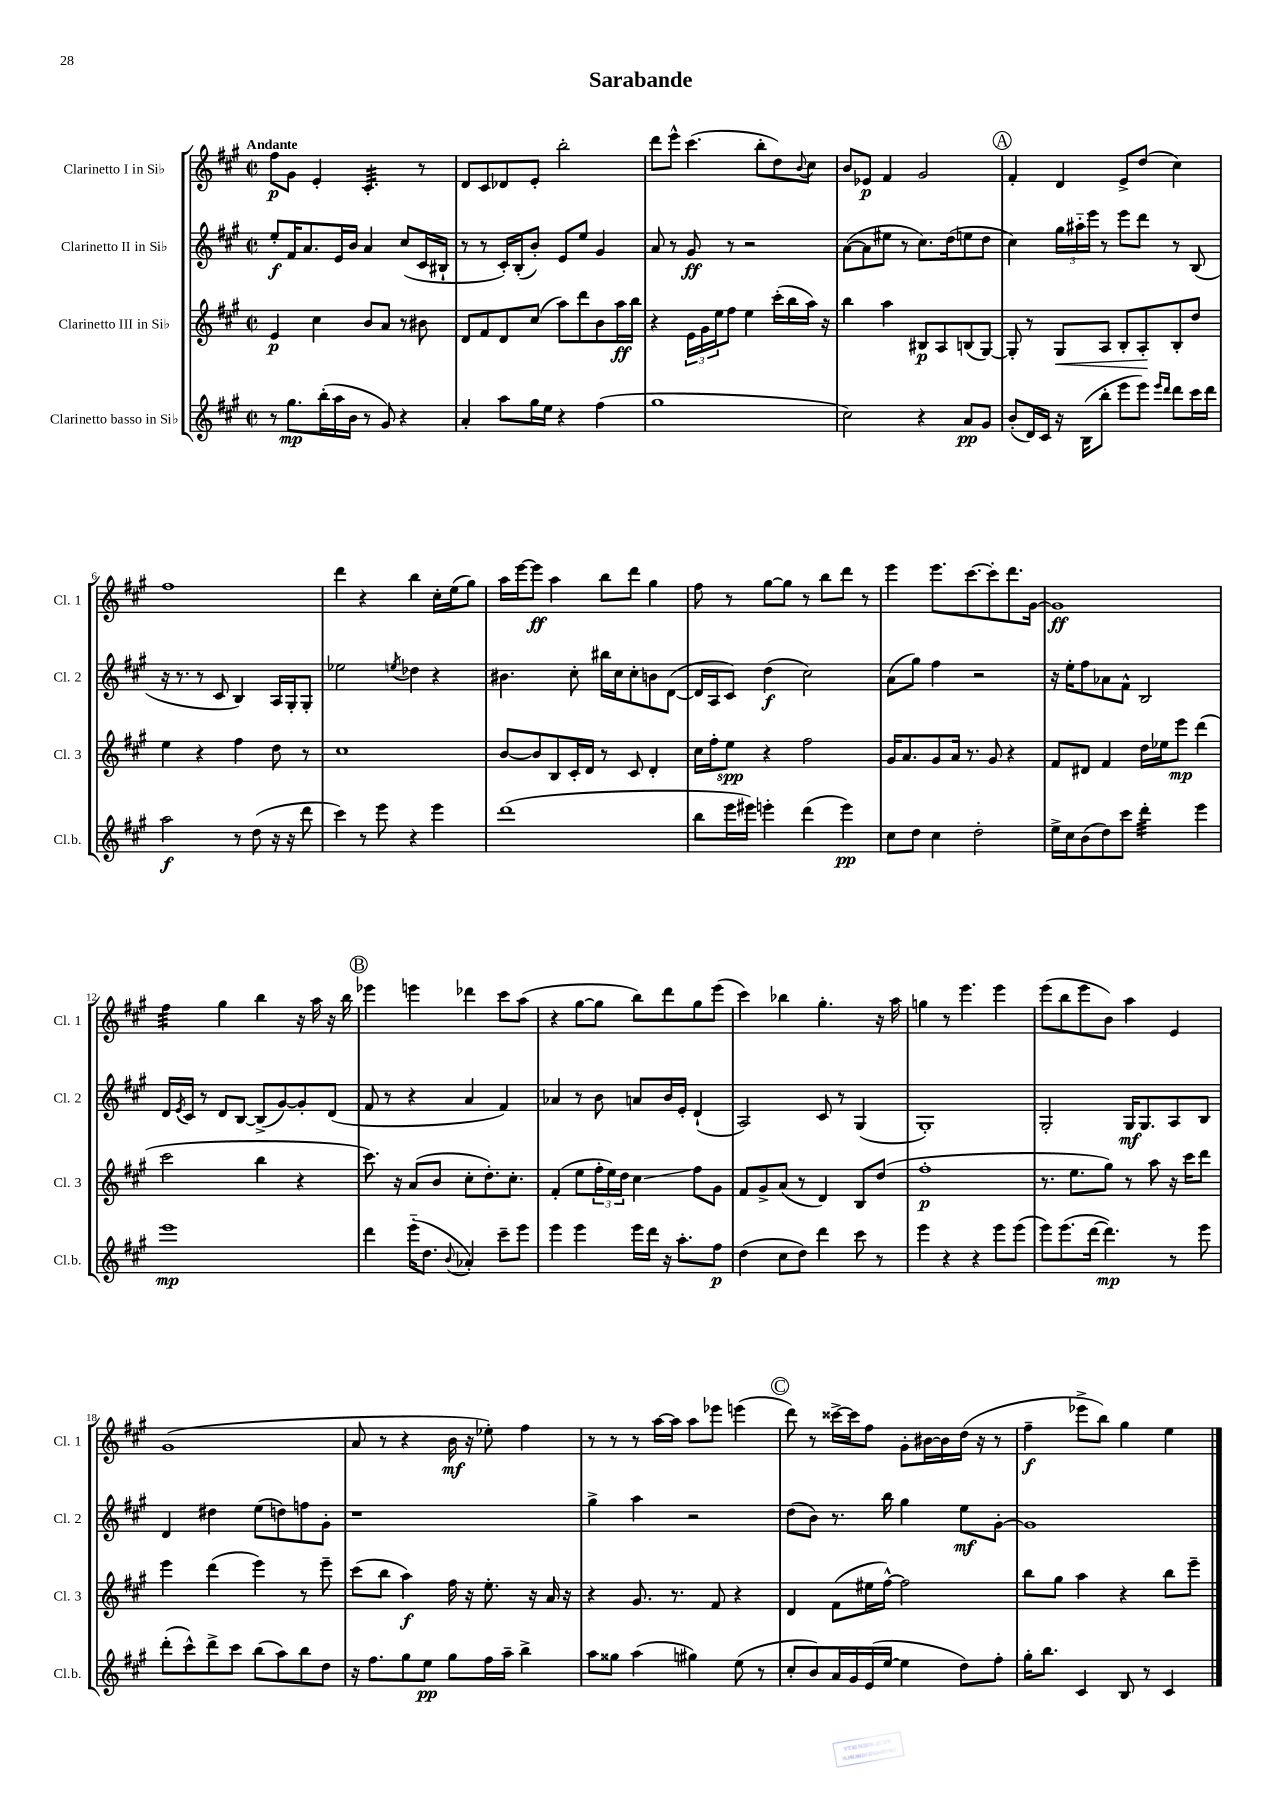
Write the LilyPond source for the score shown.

\header { title = "Sarabande" }
<<
\new StaffGroup <<
\new Staff = "s0" \with { instrumentName = "Clarinetto I in Sib" shortInstrumentName = "Cl. 1" } {
    \clef treble \key a \major \defaultTimeSignature \time 2/2 \tempo "Andante"
    fis''8\p gis'8 e'4-. cis'4.:32-. r8 |
    d'8 cis'8 des'8 e'8-. b''2-. |
    d'''8 e'''8-^ cis'''4.( b''8-. d''8) \appoggiatura { b'8 } cis''8 |
    b'8 ees'8\p fis'4 gis'2 |
    \mark \markup { \circle "A" } fis'4-. d'4 e'8-> d''8( cis''4) |
    fis''1 |
    d'''4 r4 b''4 cis''16-. e''16( gis''8) |
    a''16 e'''16~ e'''8\ff a''4 b''8 d'''8 gis''4 |
    fis''8 r8 gis''8~ gis''8 r8 b''8 d'''8 r8 |
    e'''4 e'''8. cis'''8.~ cis'''8-. d'''8. gis'16~ |
    gis'1\ff |
    fis''4:32 gis''4 b''4 r16 a''16 r16 b''16 |
    \mark \markup { \circle "B" } ees'''4 e'''4 des'''4 cis'''8 a''8( |
    r4 gis''8~ gis''8 b''8) d'''8 gis''8 e'''8( |
    cis'''4) bes''4 gis''4.-. r16 a''16 |
    g''4 r8 e'''4. e'''4 |
    e'''8( b''8 e'''8 b'8) a''4 e'4 |
    gis'1( |
    a'8 r8 r4 b'16\mf r16 ees''8-.) fis''4 |
    r8 r8 r8 a''16~ a''16 a''8 ees'''8 e'''4( |
    \mark \markup { \circle "C" } d'''8) r8 cisis'''16~-> cisis'''16 fis''8 gis'8-. bis'16~ bis'16 d''16( r16 r8 |
    fis''4--\f ees'''8-> b''8) gis''4 e''4 \bar "|." |
}
\new Staff = "s1" \with { instrumentName = "Clarinetto II in Sib" shortInstrumentName = "Cl. 2" } {
    \clef treble \key a \major \defaultTimeSignature \time 2/2
    e''8-.\f fis'16 a'8. e'16 b'16 a'4 cis''8( cis'16 bis16-! |
    r8 r8 cis'16-.) b16-.( b'8-.) e'8 e''8 gis'4 |
    a'8 r8 gis'8\ff r8 r2 |
    a'8~( a'8 eis''8 r8 cis''8.) d''16( e''8 d''8 |
    \mark \markup { \circle "A" } cis''4) \tuplet 3/2 { gis''16 ais''16-_ e'''16 } r8 e'''8 d'''8 r8 b8( |
    r16 r8. r8 cis'8 b4) a16 gis16-. gis8-. |
    ees''2 \acciaccatura { e''8 } des''4 r4 |
    bis'4. cis''8-. bis''16 cis''16 cis''8-. b'8 d'8~( |
    d'16 a16 cis'8) d''4\f( cis''2) |
    a'8( gis''8) fis''4 r2 |
    r16 e''16-. fis''8 aes'8 fis'8-^ b2 |
    d'16 \acciaccatura { e'8 } cis'16 r8 d'8 b8~ b8->( gis'8~) gis'8-. d'8( |
    \mark \markup { \circle "B" } fis'8 r8 r4 a'4 fis'4) |
    aes'4 r8 b'8 a'8 b'16 e'16-. d'4-!( |
    a2) cis'8 r8 gis4( |
    gis1-.) |
    gis2-. gis16\mf gis8. a8 b8 |
    d'4 dis''4 e''8( d''8) f''8 gis'8-. |
    r1 |
    gis''4-> a''4 r2 |
    \mark \markup { \circle "C" } d''8( b'8) r8. b''16 gis''4 e''8\mf gis'8~-. |
    gis'1 \bar "|." |
}
\new Staff = "s2" \with { instrumentName = "Clarinetto III in Sib" shortInstrumentName = "Cl. 3" } {
    \clef treble \key a \major \defaultTimeSignature \time 2/2
    e'4\p cis''4 b'8 a'8 r8 bis'8 |
    d'8 fis'8 d'8 cis''8( a''8) d'''8 b'8 a''16\ff b''16 |
    r4 \tuplet 3/2 { e'16 gis'16 e''16 } fis''8 e''4 cis'''16-.( b''16 a''16) r16 |
    b''4 a''4 bis8\p a8 b8( gis8~) |
    \mark \markup { \circle "A" } gis8-. r8 gis8\< a8 b8-. a8-.\! b8-. d''8 |
    e''4 r4 fis''4 d''8 r8 |
    cis''1 |
    b'8~ b'8 b8 cis'16-. d'16 r8 cis'8 d'4-. |
    cis''16 fis''16-. e''8\spp r4 fis''2 |
    gis'16 a'8. gis'8 a'16 r8. gis'8 r4 |
    fis'8 dis'8 fis'4 d''16 ees''16 e'''8\mp d'''4( |
    cis'''2 b''4 r4 |
    \mark \markup { \circle "B" } cis'''8.) r16 a'8( b'8 cis''8-. d''8.-.) cis''8.-. |
    fis'4-.( e''8 \tuplet 3/2 { fis''16-. e''16) d''16 } cis''4\glissando fis''8 gis'8 |
    fis'8 gis'8-> a'8( r8 d'4) b8 d''8( |
    fis''1-.\p |
    r8. e''8. gis''8) r8 a''8 r16 cis'''16 d'''8 |
    e'''4 d'''4( e'''4) r8 e'''8-- |
    cis'''8( b''8 a''4\f) fis''16 r16 e''8.-. r16 a'16 r16 |
    r4 gis'8. r8. fis'8 r4 |
    \mark \markup { \circle "C" } d'4 fis'8( eis''16 fis''16~-^) fis''2 |
    b''8 gis''8 a''4 r4 b''8 e'''8-- \bar "|." |
}
\new Staff = "s3" \with { instrumentName = "Clarinetto basso in Sib" shortInstrumentName = "Cl.b." } {
    \clef treble \key a \major \defaultTimeSignature \time 2/2
    r8 gis''8.\mp b''16-.( a''16 b'16 r8 gis'8) r4 |
    a'4-. a''8 gis''16 e''16 r4 fis''4( |
    gis''1 |
    cis''2) r4 a'8\pp gis'8 |
    \mark \markup { \circle "A" } b'8-.( d'16) cis'16 r16 b16( b''8-. e'''8 e'''8) \grace { e'''16 d'''16 } d'''8 cis'''16 d'''16 |
    a''2\f r8 d''8( r16 r16 d'''8 |
    cis'''4) r8 e'''8 r4 e'''4 |
    d'''1( |
    b''8 e'''16 eis'''16) e'''4-. d'''4( e'''4\pp) |
    cis''8 d''8 cis''4 d''2-. |
    e''16-> cis''16 b'8( d''8) cis'''8 d'''4:32-. e'''4 |
    e'''1\mp |
    \mark \markup { \circle "B" } d'''4 e'''16-_( d''8. \appoggiatura { b'8 } aes'4-.) cis'''8-- e'''8 |
    e'''4 e'''4 e'''16 d'''16 r16 a''8.-. fis''8\p |
    d''4( cis''8 d''8) d'''4 cis'''8 r8 |
    e'''4 r4 r4 e'''8 e'''8( |
    e'''8) e'''8.( d'''16~ d'''4.\mp) r8 e'''8 |
    d'''8-.( cis'''8-^) d'''8-> cis'''8 b''8( a''8) b''8 d''8 |
    r16 fis''8. gis''8 e''8\pp gis''8 fis''16 a''16-- b''4-> |
    a''8 gisis''8 a''4( gis''4) e''8( r8 |
    \mark \markup { \circle "C" } cis''8-. b'8) a'16 gis'16 e'16( e''16~ e''4 d''8) fis''8-. |
    gis''16-. b''8. cis'4 b8 r8 cis'4 \bar "|." |
}
>>
>>
